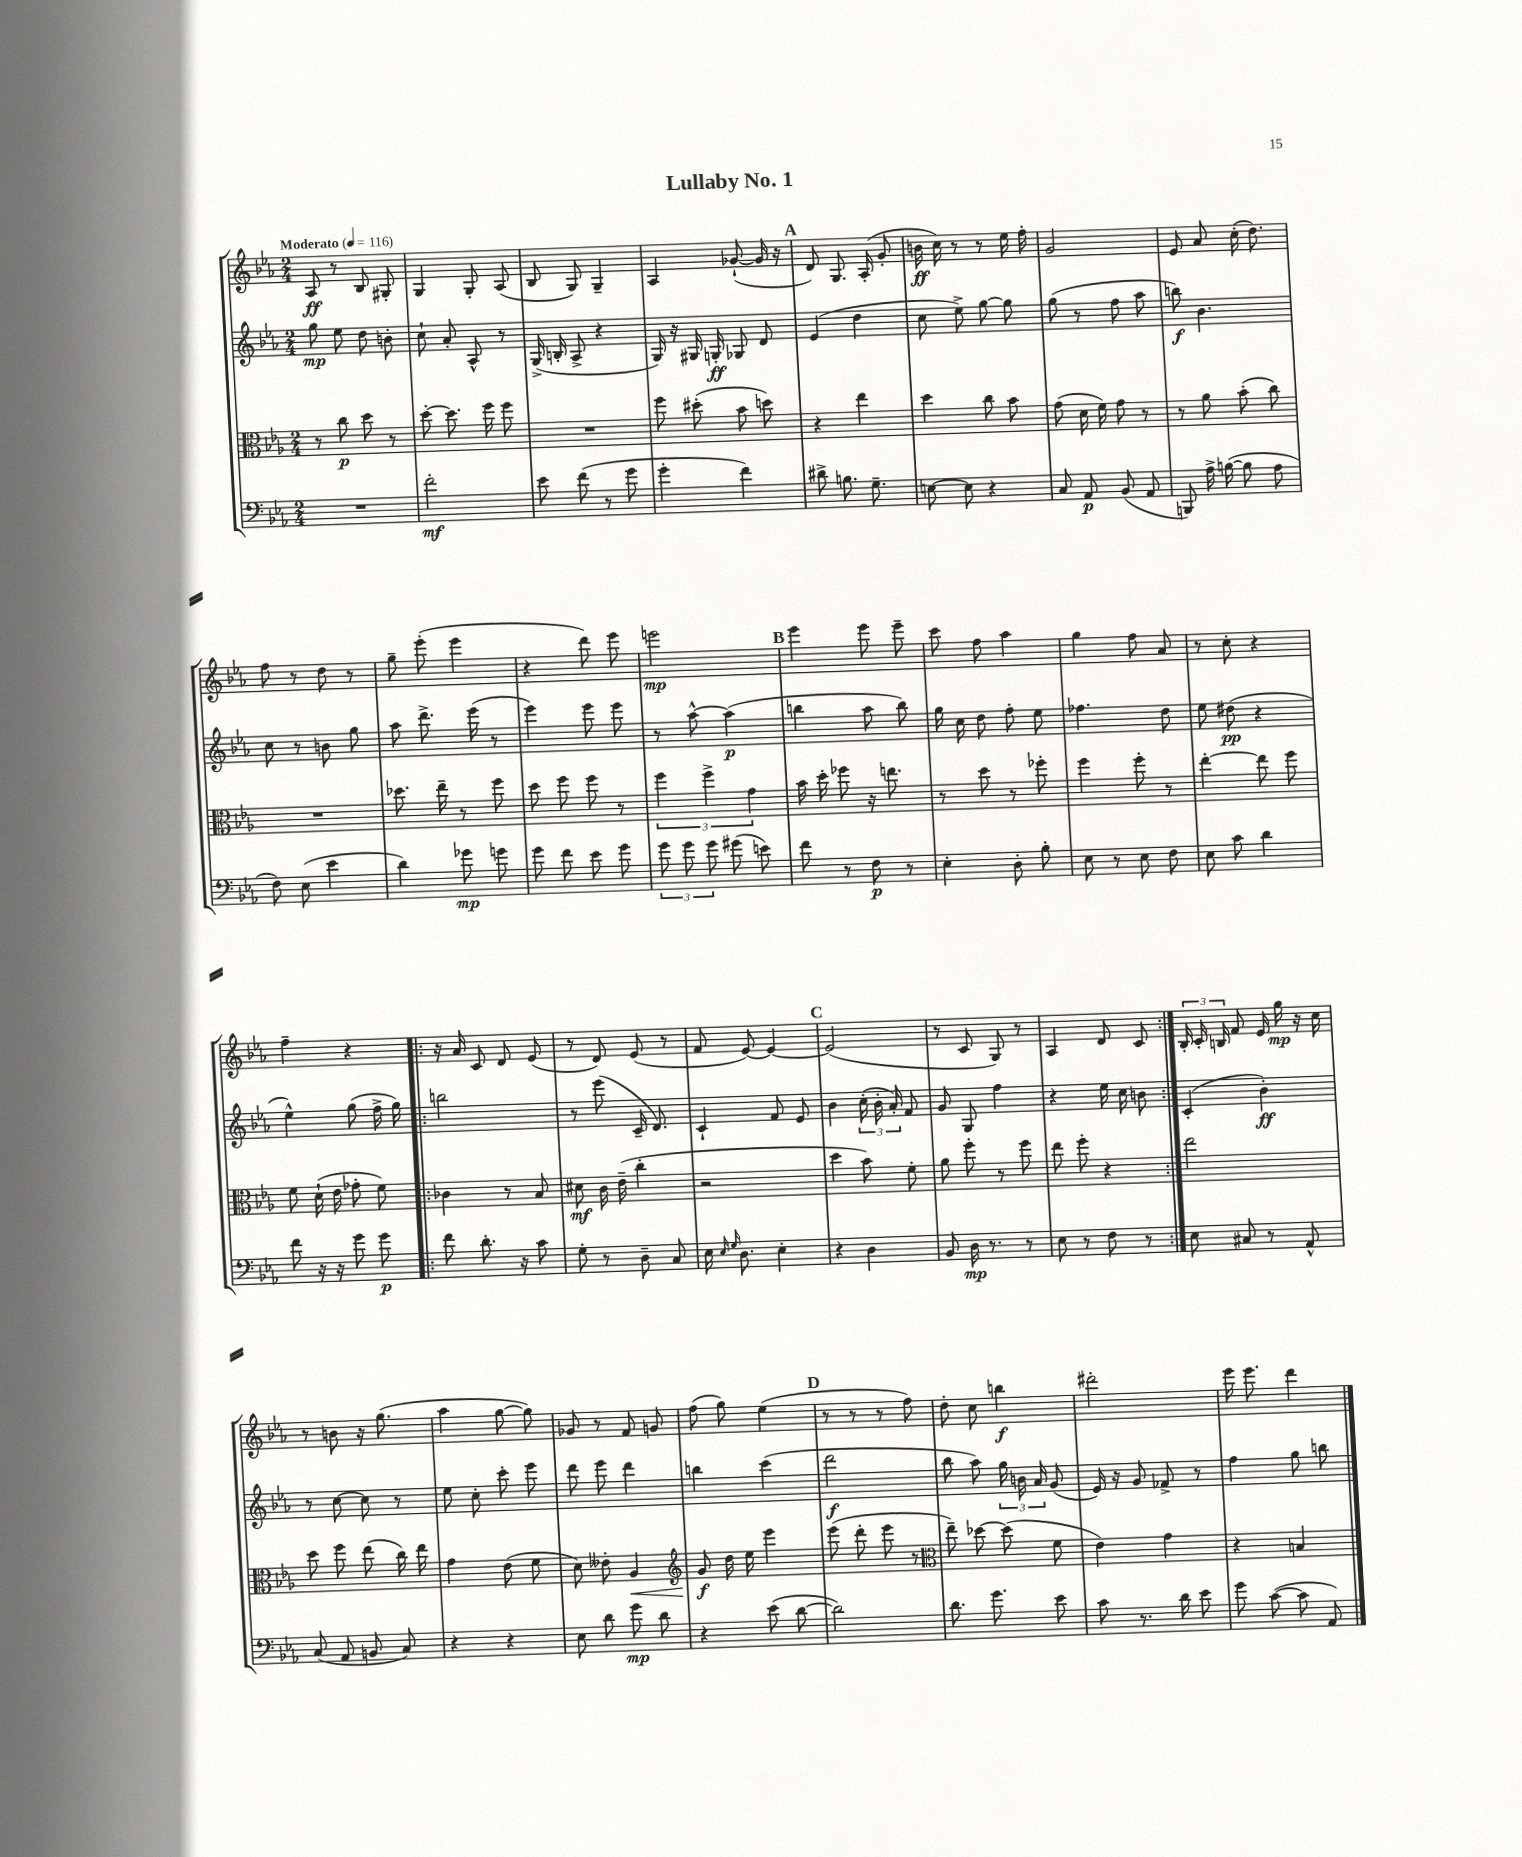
\header { title = "Lullaby No. 1" }
<<
\new StaffGroup <<
\new Staff = "s0" {
    \clef treble \key ees \major \numericTimeSignature \time 2/4 \tempo "Moderato" 4 = 116
    \autoBeamOff aes8\ff r8 bes8 gis8-. |
    g4 g8-. aes8( |
    bes8 g8) g4-- |
    aes4 ges'8~-!( ges'16 r16 |
    \mark \markup { \bold "A" } d'8) g8. aes16-.( g'8-. |
    b'16\ff c''16) r8 r8 ees''16 f''16-. |
    g'2 |
    ees'8 aes'8 c''16-.( d''8.) |
    f''8 r8 d''8 r8 |
    g''8-- ees'''8-.( ees'''4 |
    r4 d'''8) ees'''8 |
    e'''2\mp |
    \mark \markup { \bold "B" } ees'''4 ees'''8 ees'''8-- |
    c'''8 f''8 aes''4 |
    g''4 f''8 aes'8 |
    r8 c''8-. r4 |
    f''4-- r4 |
    \repeat volta 2 { r16 aes'16 c'8 d'8 ees'8( |
    r8 d'8) ees'8( r8 |
    f'8 ees'8~) ees'4~ |
    \mark \markup { \bold "C" } ees'2( |
    r8 c'8 g8) r8 |
    aes4 d'8 c'8 | }
    \tuplet 3/2 { bes16-. c'16-. b16 } f'8 ees'16 g''16\mp r16 c''16 |
    r8 b'8 r16 g''8.( |
    aes''4 g''8~ g''8) |
    ges'8 r8 f'8 g'8 |
    f''8( g''8) ees''4( |
    \mark \markup { \bold "D" } r8 r8 r8 f''8) |
    d''8-. c''8 b''4\f |
    dis'''2-. |
    ees'''16 ees'''8. d'''4 \bar "|." |
}
\new Staff = "s1" {
    \clef treble \key ees \major \numericTimeSignature \time 2/4
    \autoBeamOff g''8\mp ees''8 d''8 b'8-. |
    c''8-! aes'8-. aes8-^ r8 |
    g16->( b16-. aes8-> r4 |
    g16) r16 gis16 g16-.\ff ges8 d'8 |
    \mark \markup { \bold "A" } ees'4( d''4 |
    c''8 ees''8->) g''8~ g''8 |
    g''8( r8 f''8 aes''8 |
    b''8\f) bes'4. |
    c''8 r8 b'8 g''8 |
    aes''8 d'''8.-> ees'''16( r8 |
    ees'''4) ees'''8 ees'''8 |
    r8 aes''8~-^ aes''4\p( |
    \mark \markup { \bold "B" } b''4 aes''8 b''8) |
    g''16 c''16 d''8 f''8-. ees''8 |
    fes''4. d''8 |
    ees''8 dis''8\pp( r4 |
    ees''4-^) g''8( f''16-> g''16) |
    \repeat volta 2 { b''2 |
    r8 ees'''8( c'16-- d'8.) |
    c'4-! f'8 ees'8 |
    \mark \markup { \bold "C" } bes'4 \tuplet 3/2 { c''16-.( bes'16-. aes'16-.) } f'8 |
    g'8 g8 f''4 |
    r4 ees''16 c''16 b'8 | }
    c'4-.( bes'4-.\ff) |
    r8 c''8~ c''8 r8 |
    ees''8 c''8-. c'''8-. ees'''8 |
    d'''8 ees'''8 d'''4 |
    b''4 c'''4( |
    \mark \markup { \bold "D" } d'''2\f |
    bes''8 aes''8) \tuplet 3/2 { g''16 b'16 aes'16 } g'8( |
    ees'16) r16 g'8 fes'8-> r8 |
    f''4 g''8 b''8 \bar "|." |
}
\new Staff = "s2" {
    \clef alto \key ees \major \numericTimeSignature \time 2/4
    \autoBeamOff r8 c''8\p d''8 r8 |
    d''8~-. d''8. f''16 f''8 |
    R2 |
    f''8 dis''8-.( bes'8 d''8) |
    \mark \markup { \bold "A" } r4 ees''4 |
    d''4 c''8 bes'8 |
    g'8( d'16 f'16) g'8 r8 |
    r8 aes'8 bes'8-.( c''8) |
    R2 |
    des''8. ees''16-- r8 f''8 |
    d''8 f''8 f''8 r8 |
    \tuplet 3/2 { f''4 f''4-> g'4 } |
    \mark \markup { \bold "B" } bes'16 d''16-. fes''8 r16 e''8. |
    r8 d''8 r8 fes''8-. |
    f''4 f''8-. r8 |
    ees''4~-. ees''8 f''8 |
    f'8 d'16-!( ees'16 ges'8-. f'8) |
    \repeat volta 2 { ces'4 r8 bes8 |
    dis'8\mf c'16 ees'16--( c''4-. |
    r2 |
    \mark \markup { \bold "C" } d''4 bes'8) f'8-. |
    aes'8 f''8-. r8 f''8 |
    ees''8 f''8-. r4 | }
    ees''2 |
    d''8 f''8 ees''8( c''16) ees''16 |
    g'4 ees'8( f'8 |
    d'8) eeses'8-. aes4\< |
    \clef treble g'8\f\! d''16 ees''16 ees'''4 |
    \mark \markup { \bold "D" } ees'''8( d'''8-. ees'''8 r8 |
    \clef alto ees''8--) des''8~ des''8( f'8 |
    ees'4) g'4 |
    r4 b4 \bar "|." |
}
\new Staff = "s3" {
    \clef bass \key ees \major \numericTimeSignature \time 2/4
    \autoBeamOff R2 |
    f'2-.\mf |
    ees'8 f'8( r8 g'8 |
    g'4-. f'4) |
    \mark \markup { \bold "A" } dis'8-> b8. g8.-- |
    e8~ e8 r4 |
    c8 aes,8\p bes,8( aes,8 |
    b,,8) aes16-> b16~( b8 aes8 |
    f8) ees8( ees'4 |
    d'4) ges'8\mp g'8 |
    g'8 f'8 ees'8 g'8 |
    \tuplet 3/2 { g'8 g'8 g'8 } gis'8( e'8) |
    \mark \markup { \bold "B" } f'8 r8 f8\p r8 |
    ees4-. d8-. bes8-. |
    ees8 r8 ees8 f8 |
    ees8 c'8 d'4 |
    f'8 r16 r16 g'8 g'8\p |
    \repeat volta 2 { f'8 d'8.-. r16 c'8 |
    g8-. r8 d8-- c8 |
    ees16 \grace { ees16 g16 } d8. ees4-. |
    \mark \markup { \bold "C" } r4 d4 |
    bes,8 d16\mp r8. r8 |
    ees8 r8 f8 r8 | }
    ees8 cis8 r8 aes,8-^ |
    c8( aes,8 b,8 c8) |
    r4 r4 |
    ees8 d'8 g'8\mp d'8 |
    r4 ees'8( d'8~ |
    \mark \markup { \bold "D" } d'2) |
    d'8. g'8. ees'8 |
    c'8 r8. d'16 ees'8 |
    g'8 c'8~( c'8 aes,8) \bar "|." |
}
>>
>>
\layout { \context { \Score \remove "Bar_number_engraver" } }
